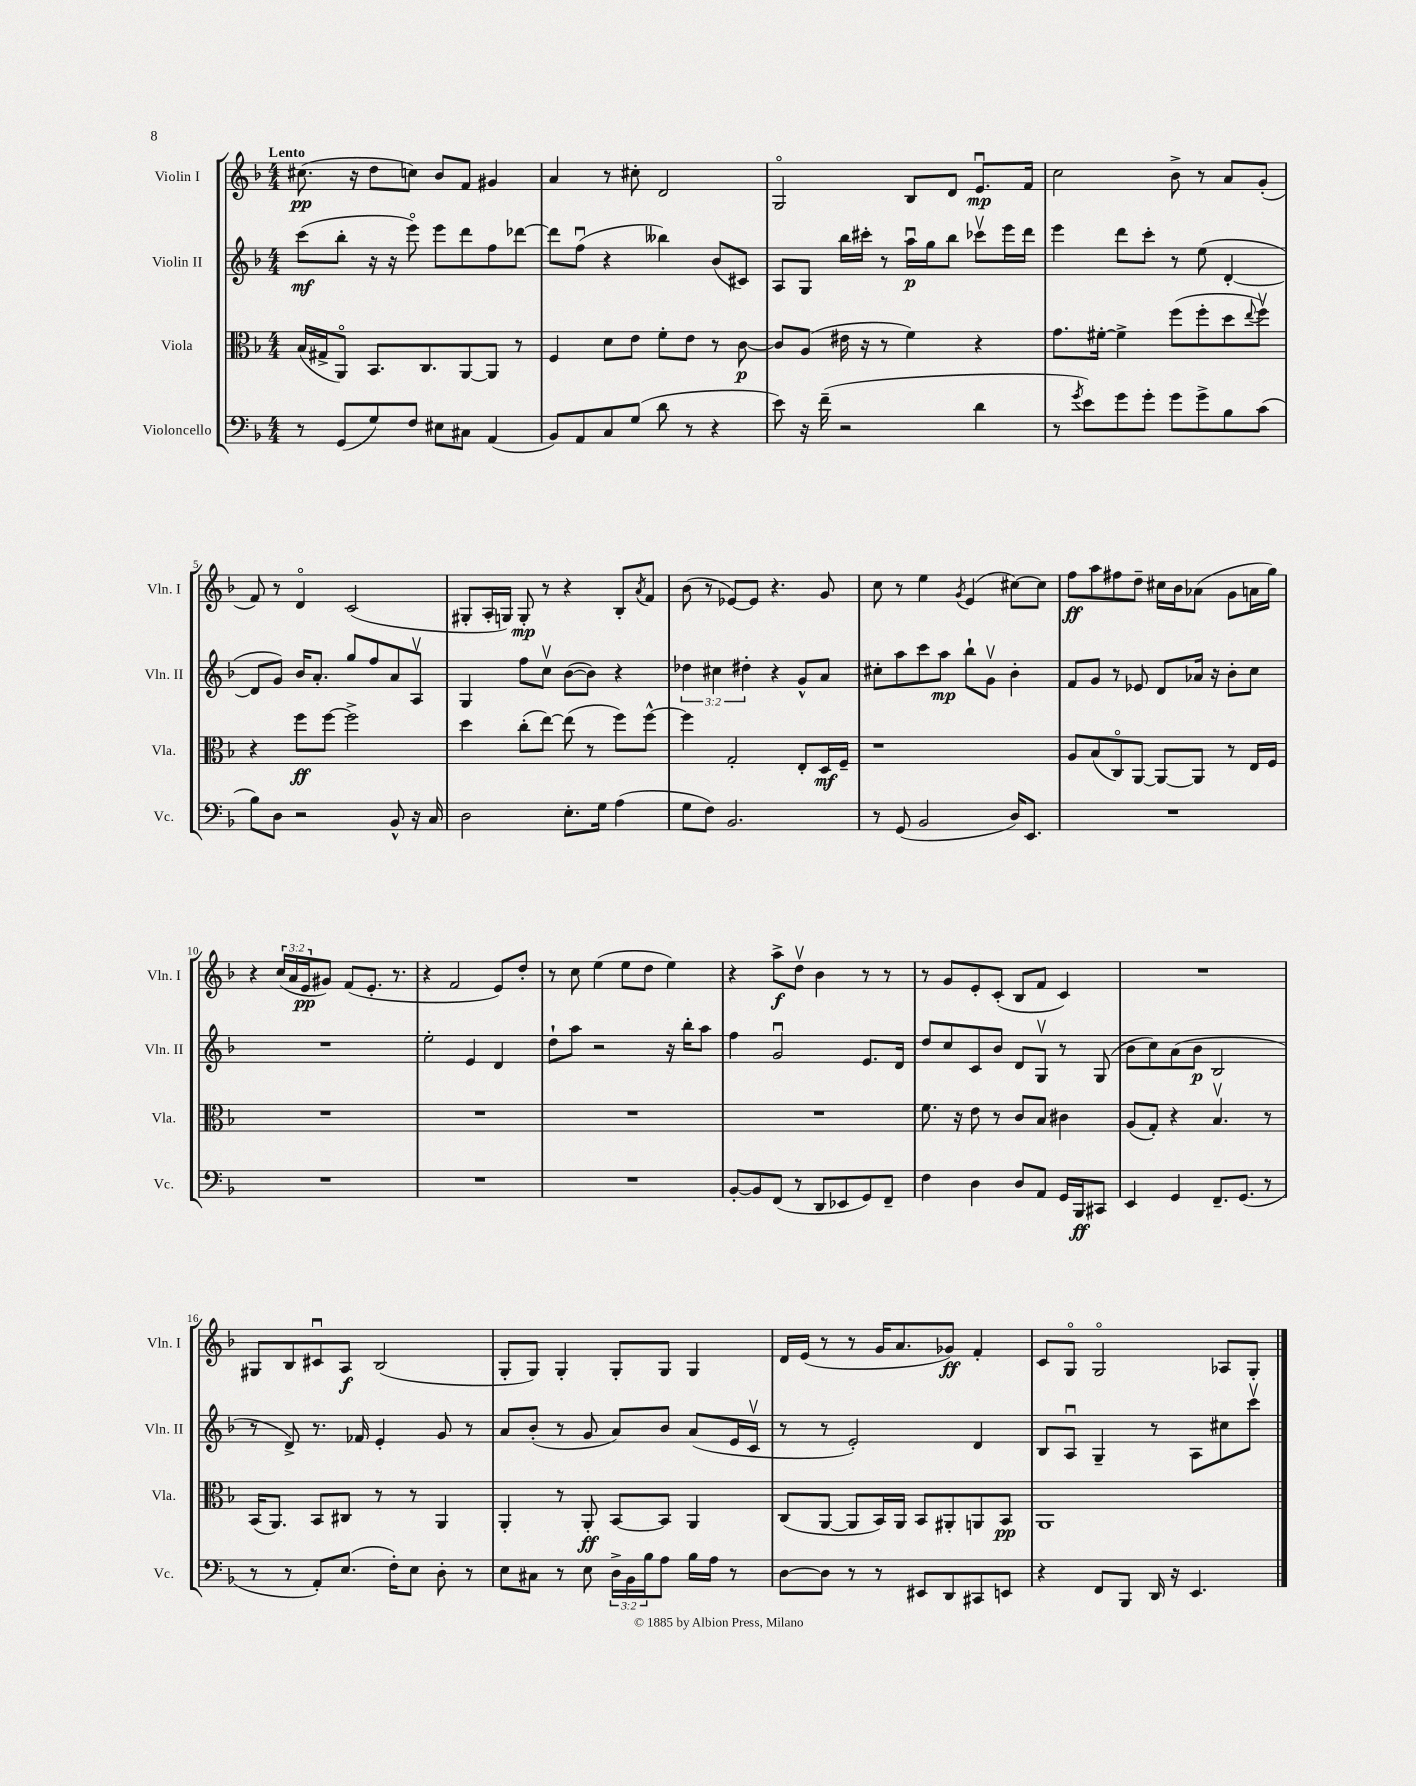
<<
\new StaffGroup <<
\new Staff = "s0" \with { instrumentName = "Violin I" shortInstrumentName = "Vln. I" } {
    \clef treble \key f \major \numericTimeSignature \time 4/4 \override Staff.TupletNumber.text = #tuplet-number::calc-fraction-text \tempo "Lento"
    cis''8.\pp( r16 d''8 c''8) bes'8 f'8 gis'4 |
    a'4 r8 cis''8-. d'2 |
    g2\flageolet bes8 d'8 e'8.\downbow\mp f'16 |
    c''2 bes'8-> r8 a'8 g'8-.( |
    f'8) r8 d'4\flageolet c'2( |
    gis8-. a16-. g16) g8-.\mp r8 r4 bes8-. \acciaccatura { a'8 } f'8 |
    bes'8( r8 ees'8~) ees'8 r4. g'8 |
    c''8 r8 e''4 \acciaccatura { g'8 } e'4( cis''8~) cis''8 |
    f''8\ff a''8 fis''8 d''8-- cis''16 bes'16 aes'8( g'8 a'16 g''16) |
    r4 \tuplet 3/2 { c''16( a'16 e'16\pp } gis'8) f'8( e'8.-. r8. |
    r4 f'2 e'8) d''8-. |
    r8 c''8 e''4( e''8 d''8 e''4) |
    r4 a''8->\f d''8\upbow bes'4 r8 r8 |
    r8 g'8 e'8-. c'8-.( bes8 f'8 c'4) |
    R1 |
    gis8 bes8 cis'8\downbow a8\f bes2( |
    g8-. g8) g4-. g8-. g8 g4 |
    d'16 e'16( r8 r8 g'16 a'8. ges'8\ff) f'4-. |
    c'8 g8\flageolet g2\flageolet aes8 g8-. \bar "|." |
}
\new Staff = "s1" \with { instrumentName = "Violin II" shortInstrumentName = "Vln. II" } {
    \clef treble \key f \major \numericTimeSignature \time 4/4 \override Staff.TupletNumber.text = #tuplet-number::calc-fraction-text
    c'''8\mf( bes''8-. r16 r16 e'''8\flageolet) e'''8 d'''8 f''8 des'''8~ |
    des'''8 f''8\downbow( r4 beses''4) bes'8( cis'8) |
    a8 g8 bes''16 cis'''16-. r8 a''16\downbow\p g''16 bes''8 ces'''8\upbow e'''16 d'''16 |
    e'''4 d'''8 c'''8-. r8 e''8( d'4~-. |
    d'8 g'8) bes'16 a'8.-. g''8 f''8 a'8 a8\upbow |
    g4 f''8 c''8\upbow bes'8~( bes'8) r4 |
    \tuplet 3/2 { des''4 cis''4 dis''4-. } r4 g'8-^ a'8 |
    cis''8-. a''8 c'''8 a''8\mp bes''8-! g'8\upbow bes'4-. |
    f'8 g'8 r8 ees'8 d'8 aes'16 r16 bes'8-. c''8 |
    R1 |
    e''2-. e'4 d'4 |
    d''8-! a''8 r2 r16 bes''16-. a''8 |
    f''4 g'2\downbow e'8. d'16 |
    d''8 c''8 c'8 bes'8 d'8 g8\upbow r8 g8( |
    bes'8 c''8) a'8( bes'8\p bes2 |
    r8 d'8->) r8. fes'16 e'4-. g'8 r8 |
    a'8 bes'8-.( r8 g'8 a'8) bes'8 a'8( e'16 c'16\upbow |
    r8 r8 e'2-.) d'4 |
    bes8 a8\downbow g4-- r8 a8 cis''8 c'''8\upbow \bar "|." |
}
\new Staff = "s2" \with { instrumentName = "Viola" shortInstrumentName = "Vla." } {
    \clef alto \key f \major \numericTimeSignature \time 4/4
    bes16( gis16-> a,8\flageolet) bes,8. c8. a,8~ a,8 r8 |
    f4 d'8 e'8 f'8-. e'8 r8 c'8~\p |
    c'8 a8( eis'16 r16 r8 f'4) r4 |
    g'8. fis'16~-. fis'4-> f''8( f''8-. d''8 \appoggiatura { e''8 } f''8\upbow) |
    r4 f''8\ff f''8~ f''2-> |
    d''4 c''8-.( e''8~) e''8( r8 f''8) f''8~-^ |
    f''4 g2-. e8-. d16\mf f16-- |
    r1 |
    a8 bes8( c8\flageolet) a,8~ a,8~ a,8 r8 e16 f16 |
    R1 |
    R1 |
    R1 |
    R1 |
    f'8. r16 e'8 r8 c'8 bes8 cis'4 |
    a8( g8-.) r4 bes4.\upbow r8 |
    bes,16( a,8.) bes,8 cis8 r8 r8 a,4 |
    a,4-. r8 a,8-.\ff bes,8~ bes,8 a,4 |
    c8( a,8~ a,8 bes,16) a,16 bes,8 ais,8-. a,8 bes,8\pp |
    a,1 \bar "|." |
}
\new Staff = "s3" \with { instrumentName = "Violoncello" shortInstrumentName = "Vc." } {
    \clef bass \key f \major \numericTimeSignature \time 4/4 \override Staff.TupletNumber.text = #tuplet-number::calc-fraction-text
    r8 g,8( g8) f8 eis8 cis8 a,4( |
    bes,8) a,8 c8 g8( d'8 r8 r4 |
    e'8) r16 f'16--( r2 d'4 |
    r8 \acciaccatura { g'8 } e'8) g'8 g'8-. g'8 g'8-> bes8 c'8( |
    bes8) d8 r2 bes,8-^ r16 c16 |
    d2 e8.-. g16 a4( |
    g8 f8) bes,2. |
    r8 g,8( bes,2 d16) e,8. |
    R1 |
    R1 |
    R1 |
    R1 |
    bes,8~-. bes,8 f,8( r8 d,8 ees,8 g,8) f,8-- |
    f4 d4 d8 a,8 g,16 bes,,16\ff cis,8 |
    e,4 g,4 f,8.-- g,8.( r8 |
    r8 r8 a,8-.) e8.( f16-.) e8 d8-. r8 |
    e8 cis8 r8 e8 \tuplet 3/2 { d16-> bes,16 bes16 } a8 bes16 a16 r8 |
    d8~ d8 r8 r8 eis,8 d,8 cis,8 e,8 |
    r4 f,8 bes,,8 d,16 r16 e,4. \bar "|." |
}
>>
>>
